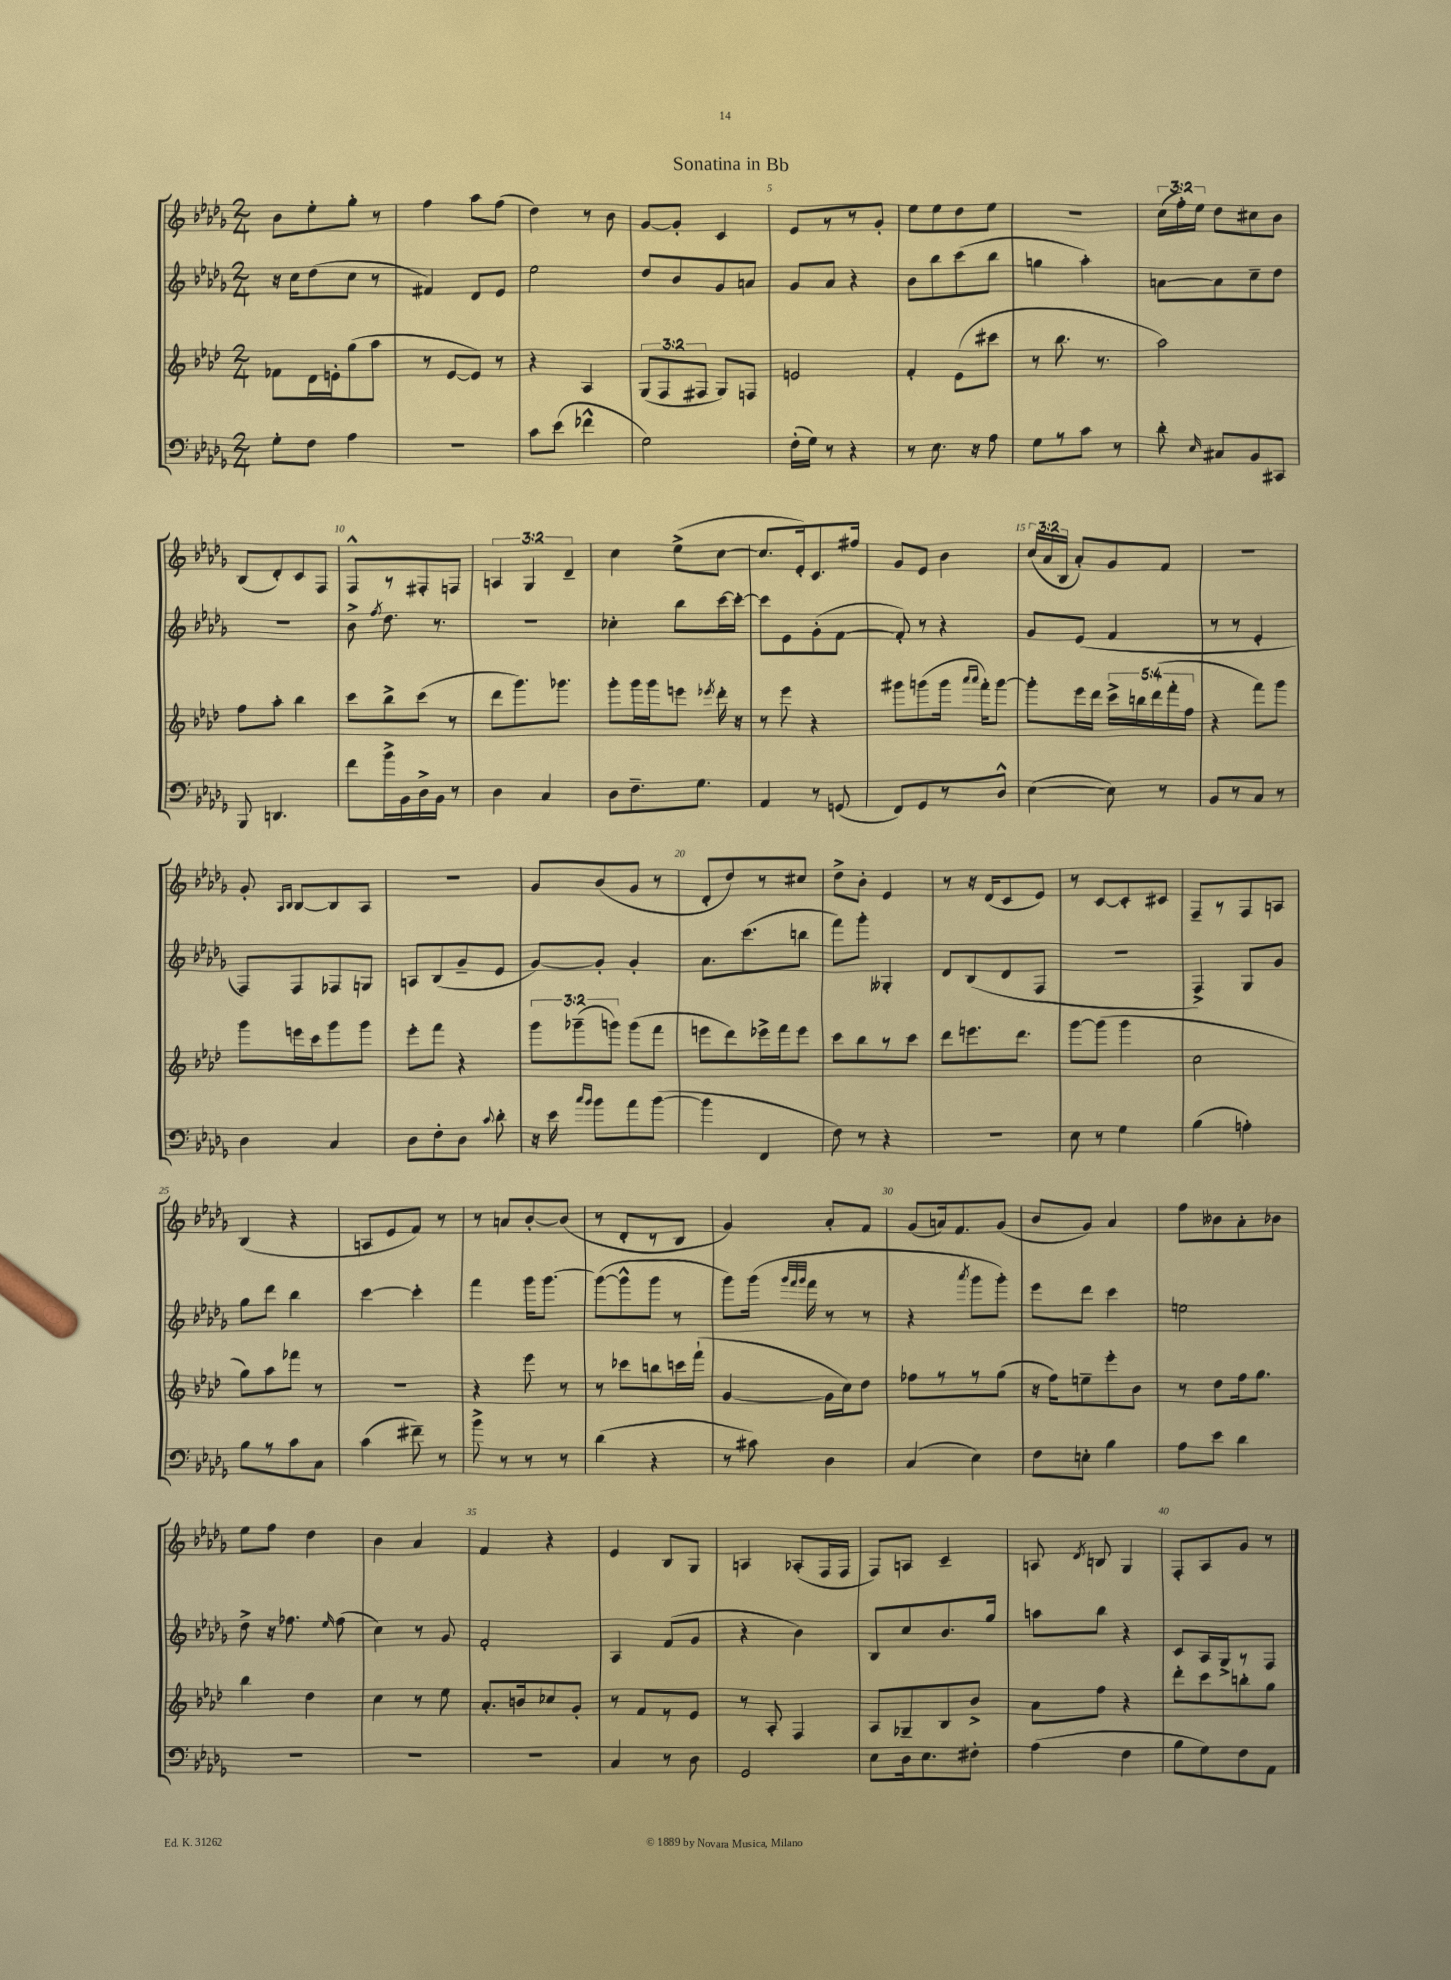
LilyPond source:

\header { title = "Sonatina in Bb" }
<<
\new StaffGroup <<
\new Staff = "s0" {
    \clef treble \key des \major \numericTimeSignature \time 2/4 \override Staff.TupletNumber.text = #tuplet-number::calc-fraction-text
    \autoBeamOff bes'8[ ees''8-. ges''8]-. r8 |
    f''4 aes''8[ f''8]( |
    des''4) r8 bes'8 |
    ges'8[~ ges'8]-. c'4 |
    ees'8[ r8 r8 ges'8]-. |
    ees''8[ ees''8 des''8 ees''8] |
    R2 |
    \tuplet 3/2 { c''16[( f''16-.) ees''16] } des''8[ cis''8 bes'8] |
    bes8[( des'8-.) c'8 f8] |
    f8[-^ r8 fis8-. f8] |
    \tuplet 3/2 { a4 ges4 des'4-- } |
    c''4 ees''8[->( c''8]~ |
    c''8.[ ees'16-.) c'8. fis''16] |
    ges'8[ ees'8] bes'4 |
    \tuplet 3/2 { c''16[( aes'16 bes16] } aes'8[-.) ges'8 f'8] |
    R2 |
    ges'8-. \grace { aes16[ bes16] } bes8[~ bes8 aes8] |
    R2 |
    ges'8[ bes'8( ges'8] r8 |
    des'8[-. des''8) r8 cis''8] |
    des''8[-> bes'8]-. ees'4 |
    r8 r16 des'16[( c'8 ees'8]) |
    r8 c'8[~ c'8-. cis'8] |
    f8[-- r8 f8 a8] |
    bes4( r4 |
    a8[ ees'8 f'8]) r8 |
    r8 a'8[ bes'8~-. bes'8]( |
    r8 des'8[-. r8 bes8] |
    ges'4) aes'8[-. f'8] |
    ges'8[( a'16) f'8. ges'8]( |
    bes'8[ ges'8]) aes'4 |
    f''8[ beses'8 aes'8-. bes'8] |
    ees''8[ f''8] des''4 |
    bes'4 aes'4 |
    f'4 r4 |
    ees'4 bes8[ ges8] |
    a4 aes8[-.( f16 f16] |
    f8[) a8] c'4-- |
    a8 \acciaccatura { des'8 } b8 ges4 |
    f8[-. aes8 ges'8] r8 \bar "|." |
}
\new Staff = "s1" {
    \clef treble \key des \major \numericTimeSignature \time 2/4
    \autoBeamOff r16 c''16[ des''8( c''8] r8 |
    fis'4) des'8[ ees'8] |
    ees''2 |
    des''8[ bes'8 ges'8 a'8] |
    ges'8[ aes'8] r4 |
    bes'8[ bes''8 c'''8( bes''8] |
    g''4 aes''4-.) |
    a'8[~ a'8 c''8-- des''8] |
    R2 |
    bes'8-> \acciaccatura { f''8 } des''8. r8. |
    R2 |
    ces''4-. bes''8[ c'''16~ c'''16]~-. |
    c'''8[ ees'8 ges'8-.( f'8]~ |
    f'8-.) r8 r4 |
    ges'8[ ees'8]( f'4 |
    r8 r8 ees'4-. |
    f8[) f8 fes8 g8] |
    a8[ bes8( ges'8-- ees'8] |
    ges'8[~) ges'8]-. ges'4-. |
    aes'8.[ c'''8.( b''8] |
    f'''8[) ges'''8]-. geses4-. |
    des'8[ bes8( des'8 f8] |
    R2 |
    f4->) ges8[ ges'8] |
    ges''8[ des'''8] bes''4 |
    c'''4~ c'''4-. |
    f'''4 ges'''16[ ges'''8.]~ |
    ges'''8[~( ges'''8-^ ges'''8] r8 |
    ges'''8[) ges'''16]( \grace { ges'''32[ f'''32 ges'''32] } f'''16 r8 r8 |
    r4 \acciaccatura { aes'''8 } ges'''8[ ges'''8]-.) |
    ees'''8[ des'''8] c'''4 |
    e''2 |
    des''8-> r16 fes''8. \grace { ees''16 } fes''8( |
    c''4) r8 ges'8 |
    f'2-. |
    aes4 f'8[( ges'8] |
    r4 bes'4) |
    bes8[ c''8 bes'8. ges''16] |
    a''8[ bes''8] r4 |
    c'8[ aes16 ges16-> r8 f8] \bar "|." |
}
\new Staff = "s2" {
    \clef treble \key aes \major \numericTimeSignature \time 2/4 \override Staff.TupletNumber.text = #tuplet-number::calc-fraction-text
    \autoBeamOff fes'8[ des'16 e'16-. g''8( aes''8] |
    r8 ees'8[~ ees'8]) r8 |
    r4 aes4 |
    \tuplet 3/2 { g8[( f8 fis8] } g8[) f8] |
    e'2 |
    f'4-. ees'8[( cis'''8] |
    r8 bes''8. r8. |
    aes''2) |
    f''8[ aes''8]-. bes''4 |
    c'''8[ bes''8-> c'''8]( r8 |
    des'''8[ g'''8.) ges'''8.] |
    g'''8[-. g'''16 g'''16 e'''8] \acciaccatura { ees'''8 } des'''16-. r16 |
    r8 ees'''8 r4 |
    gis'''8[ g'''8( g'''16] \grace { aes'''16[ aes'''16] } f'''16[-.) g'''8]~ |
    g'''8[-. ees'''16 des'''16] \tuplet 5/4 { c'''16[-> b''16 des'''16( f'''16-. f''16] } |
    r4 f'''8[) g'''8] |
    g'''8[ e'''16 c'''16 g'''8 g'''8] |
    ees'''8[-. f'''8] r4 |
    \tuplet 3/2 { g'''8[ ges'''8--( g'''8]) } g'''8[( f'''8] |
    e'''8[ des'''8) ees'''16-> f'''16 ees'''8] |
    c'''8[ bes''8 r8 c'''8] |
    des'''8[ e'''8. des'''8.] |
    g'''8[~ g'''8]( g'''4 |
    c''2 |
    g''8[) aes''8 fes'''8] r8 |
    R2 |
    r4 ees'''8 r8 |
    r8 ces'''8[ b''8 c'''16 f'''16]-!( |
    g'4~ g'16[ c''16) des''8] |
    fes''8[ r8 r8 g''8]( |
    r16 f''16[) e''8-- ees'''8-. bes'8] |
    r8 des''8[ f''16 g''8.] |
    bes''4 des''4 |
    c''4 r8 ees''8 |
    aes'8.[-. b'16 ces''8 g'8]-. |
    r8 f'8[ r8 ees'8] |
    r8 aes8-. f4 |
    aes8[ ges8-- bes8 bes'8]-> |
    aes'8[ f''8] r4 |
    des'''8[-. c'''8 b''8-. g''8] \bar "|." |
}
\new Staff = "s3" {
    \clef bass \key des \major \numericTimeSignature \time 2/4
    \autoBeamOff ges8[-. f8] aes4 |
    r2 |
    c'8[ ees'8]( fes'4-^ |
    ges2) |
    f16[-.( ges16]) r8 r4 |
    r8 ees8. r16 aes8 |
    ges8[ r8 c'8] r8 |
    des'8-. \grace { ees16 } cis8[ bes,8 cis,8] |
    bes,,8 d,4. |
    f'8[ bes'16-> bes,16 des16-> bes,16] r8 |
    des4 c4 |
    des8[ f8.-- ges8.] |
    aes,4 r8 g,8( |
    f,8[) ges,8 r8 des8]-^ |
    ees4~( ees8) r8 |
    bes,8[ r8 c8] r8 |
    des4 c4 |
    des8[ f8-. des8] \appoggiatura { c'8 } des'8-. |
    r16 ees'16 \grace { c''16[ bes'16] } bes'8[ aes'8 bes'8]~( |
    bes'4 f,4 |
    f8) r8 r4 |
    R2 |
    ees8 r8 ges4 |
    bes4( a4-.) |
    bes8[ r8 c'8 c8] |
    c'4( fis'8--) r8 |
    bes'8-> r8 r8 r8 |
    des'4( r4 |
    r8 cis'8) des4 |
    c4( ees4) |
    f8[ e8]-. bes4 |
    aes8[ ees'8] des'4 |
    R2 |
    R2 |
    R2 |
    c4 r8 des8 |
    ges,2 |
    ees8[ des16 ees8. fis8]-. |
    aes4( f4 |
    bes8[ ges8) f8 aes,8] \bar "|." |
}
>>
>>
\layout { \context { \Score \override BarNumber.break-visibility = ##(#f #t #t) barNumberVisibility = #(every-nth-bar-number-visible 5) } }
